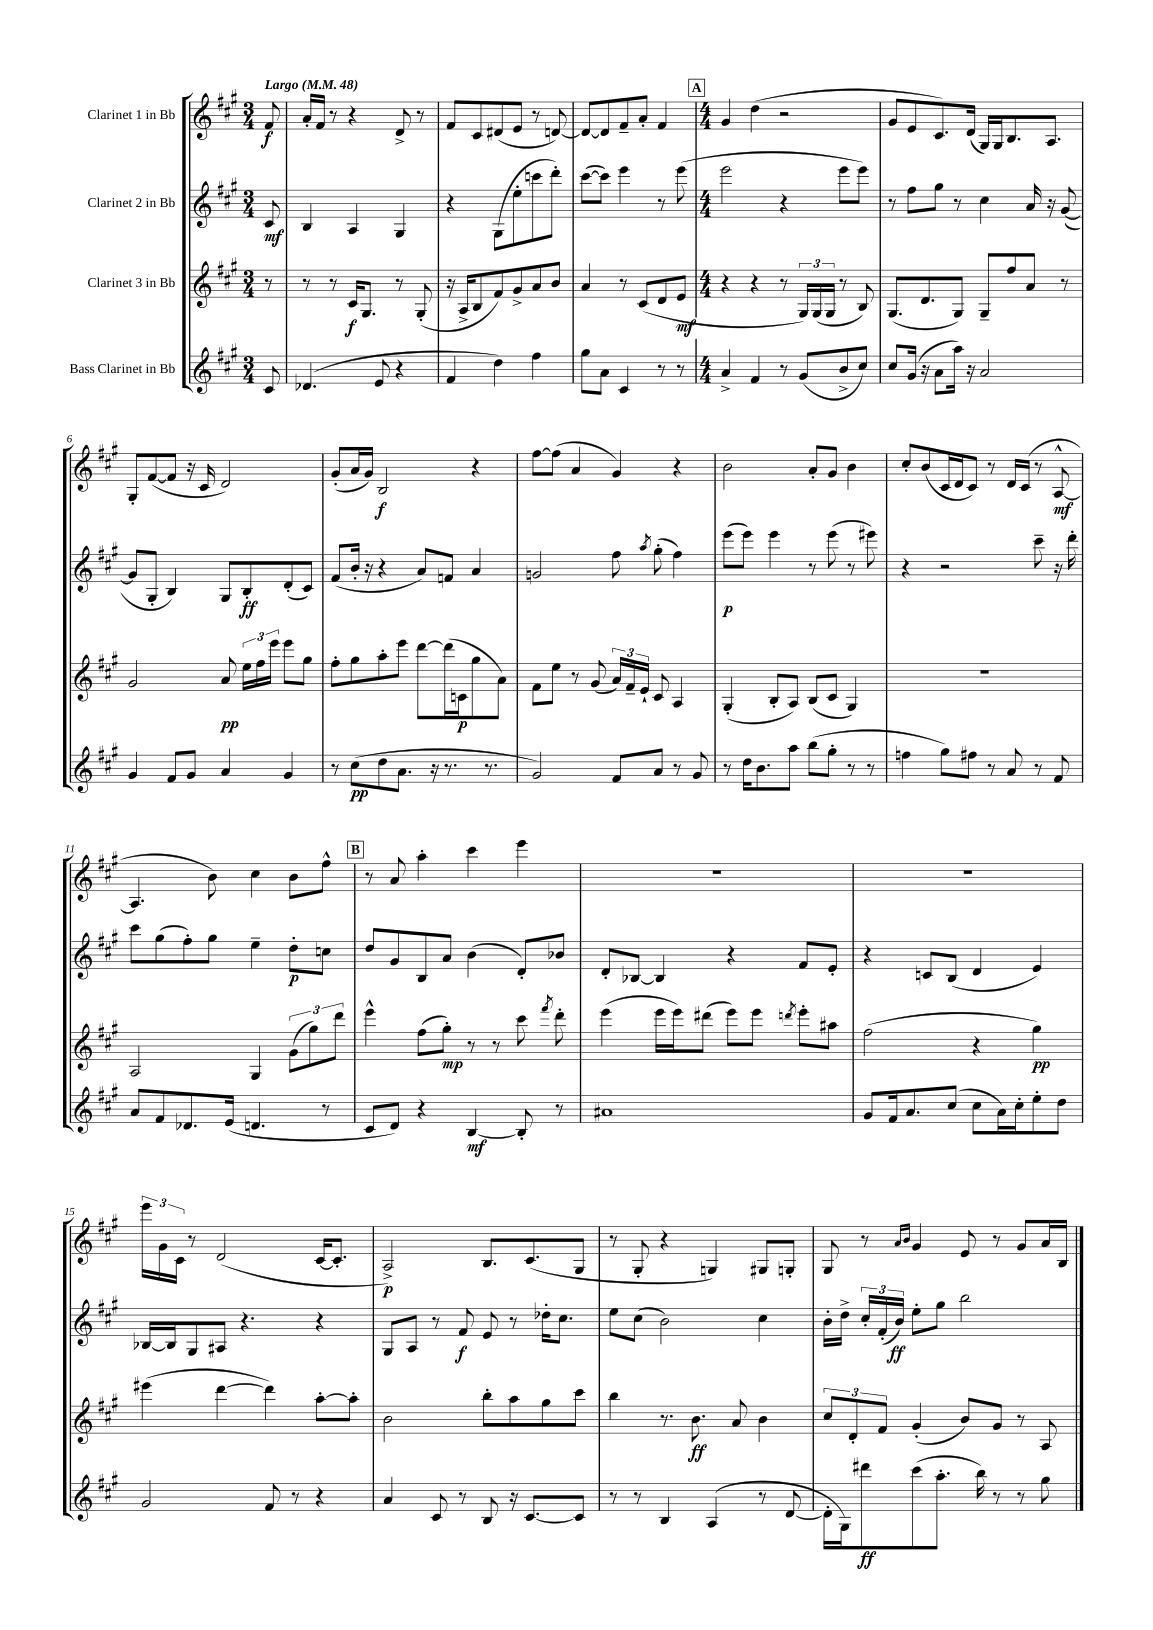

**kern	**kern	**kern	**kern
*staff4	*staff3	*staff2	*staff1
*clefG2	*clefG2	*clefG2	*clefG2
*k[f#c#g#]	*k[f#c#g#]	*k[f#c#g#]	*k[f#c#g#]
*M3/4	*M3/4	*M3/4	*M3/4
*MM48	*MM48	*MM48	*MM48
8c#/	8r	8c#/	8f#/
=	=	=	=
(4.d-/	8r	4B/	16a'/LL
.	.	.	16f#/JJ
.	8r	.	8r
.	16c#/LK	4A/	4r
.	8.G#/J	.	.
8e/	.	.	.
4r	8r	4G#/	8d^/
.	(8G#'/	.	8r
=	=	=	=
4f#/	16r	4r	8f#/L
.	16A^/LK	.	.
.	8B/	.	8c#/
4dd\)	8f#/)	(8G#\L	(8d#/
.	8g#^/	8ee'\	8e/J
4ff#\	8a/	8ccc\	8r
.	8b/J	8ddd'\J)	[8d/)
=	=	=	=
8gg#\L	4a/	([8ccc#\L	8d/_L
8a\J	.	8ccc#\]J)	8d/]
4c#/	8r	4eee\	8f#~/
.	(8c#/L	.	8a'/J
8r	8d/	8r	4f#/
8r	8e/J	(8eee\	.
=	=	=	=
*M4/4	*M4/4	*M4/4	*M4/4
4a^/	4r	2eee\	4g#/
4f#/	4r	.	(4dd\
8r	8r	4r	2r
(8g#/L	24G#/LL)	.	.
.	(24G#/	.	.
.	24G#/JJ	.	.
8b^/	8r	8eee\L	.
8cc#/J)	8B/)	8eee\J)	.
=	=	=	=
8cc#/L	(8.G#/L	8r	8g#/L
(16g#/Jk	.	8ff#\L	8e/
16r	8.d/	.	.
8a\L	.	8gg#\J	8.c#/)
16aa\Jk)	8G#/J)	8r	.
16r	.	.	(16d/Jk
2a/	8G#~/L	4cc#\	16G#/LL)
.	.	.	16G#/J
.	8ff#/	.	8.B/
.	8a/J	16a/	.
.	.	16r	8.A/J
.	8r	([8g#/	.
=	=	=	=
4g#/	2g#/	8g#/]L	8G#'/L
.	.	8G#'/J	([8f#/
8f#/L	.	4B/)	8f#/]J
8g#/J	.	.	16r
.	.	.	16c#/
4a/	8a/	8G#/L	2d/)
.	24ee\LL	8B'/	.
.	24ff#\	.	.
.	24eee\JJ	.	.
4g#/	8eee\L	(8d'/	.
.	8gg#\J	8c#/J)	.
=	=	=	=
8r	8ff#'\L	(8f#/L	(8g#'/L
(8cc#\L	8gg#\	16b'/Jk	16a/L
.	.	16r	16g#/JJ)
8dd\	8aa'\	4r	2B/
8.a\J	8eee\J	.	.
.	[8ddd\L	8a/L)	.
16r	.	.	.
8.r	(16ddd\]L	8f/J	.
.	16c\J	.	.
.	8gg#\	4a/	4r
8.r	.	.	.
.	8a\J)	.	.
=	=	=	=
2g#/)	8f#\L	2g/	[8ff#\L
.	8ee\J	.	(8ff#\]J
.	8r	.	4a/
.	(8g#/	.	.
8f#/L	24a/LL)	8ff#\	4g#/)
.	24f#~/	.	.
.	24e`/JJ	.	.
.	.	8qaa/	.
8a/J	8c#/	(8gg#'\	.
8r	4A/	4ff#\)	4r
8g#/	.	.	.
=	=	=	=
8r	(4G#'/	(8eee\L	2b\
16dd\LK	.	8eee\J)	.
8.b\	.	.	.
.	8B'/L	4eee\	.
8aa\J	8A/J)	.	.
(8bb\L	(8B/L	8r	8a'/L
8gg#'\J	8c#/J	(8eee\	8g#/J
8r	4G#/)	8r	4b\
8r	.	8eee#\)	.
=	=	=	=
4ff\	1r	4r	8cc#'/L
.	.	.	(8b/
8gg#\L)	.	2r	16c#/L
.	.	.	16d/J
8ff#\J	.	.	8c#/J)
8r	.	.	8r
8a/	.	.	16d/LL
.	.	.	(16c#/JJ
8r	.	8ccc#~\	8r
8f#/	.	16r	[8A^^/
.	.	16ddd'\	.
=	=	=	=
8a/L	2A/	8ccc#\L	4.A/]
8f#/	.	(8gg#\	.
8.d-/	.	8ff#'\)	.
.	.	8gg#\J	8b\)
(16e/Jk	.	.	.
4.d/	4G#/	4ee~\	4cc#\
.	(12g#\L	8dd'\L	8b\L
.	12gg#\)	.	.
8r	.	8cc\J	8ff#^^\J
.	12ddd\J	.	.
=	=	=	=
8c#/L	4eee^^\	8dd/L	8r
8d/J)	.	8g#/	8a/
4r	(8ff#\L	8B/	4aa'\
.	8gg#'\J)	8a/J	.
[4B/	8r	(4b\	4ccc#\
.	8r	.	.
8B'/]	8ccc#\	8d'/L)	4eee\
.	8qfff#/	.	.
8r	8ddd'\	8b-/J	.
=	=	=	=
1a#	(4eee\	8d'/L	1r
.	.	[8B-/J	.
.	16eee\LL	4B-/]	.
.	16eee\J)	.	.
.	(8ddd#\J	.	.
.	8eee\L)	4r	.
.	8eee\J	.	.
.	8qddd/	.	.
.	8eee'\L	8f#/L	.
.	8aa#\J	8e'/J	.
=	=	=	=
8g#/L	(2ff#\	4r	1r
16f#/k	.	.	.
8.a/	.	.	.
.	.	8c/L	.
(8cc#/J	.	(8B/J	.
8cc#\L	4r	4d/	.
16a\L)	.	.	.
16cc#'\J	.	.	.
8ee'\	4gg#\)	4e/)	.
8dd\J	.	.	.
=	=	=	=
2g#/	(4eee#\	[16B-/LL	24eee\LL
.	.	.	24g#\
.	.	16B-/]J	.
.	.	.	24c#\JJ
.	.	8G#/	8r
.	[4ddd\	8A#/J	(2d/
.	.	4.r	.
8f#/	4ddd\])	.	.
8r	.	.	.
4r	[8aa'\L	4r	[16c#/LK
.	.	.	8.c#'/]J
.	8aa'\]J	.	.
=	=	=	=
4a/	2b\	8G#/L	2A^/)
.	.	8A/J	.
8c#/	.	8r	.
8r	.	8f#/	.
8B/	8bb'\L	8e/	8.B/L
16r	8aa\	8r	.
[8.c#/L	.	.	(8.c#/
.	8gg#\	16dd-'\LK	.
.	.	8.cc#\J	.
8c#/]J	8ccc#\J	.	8G#/J
=	=	=	=
8r	4bb\	8ee\L	8r
8r	.	(8cc#\J	8G#'/
4B/	8.r	2b\)	4r
.	8.b\	.	.
(4A/	.	.	4G/)
.	8a/	.	.
8r	4b\	4cc#\	8G#/L
[8d/	.	.	8G'/J
=	=	=	=
16d'\]LL	12cc#/L	16b'\LL	8G#/
16G#\J)	.	16dd^\JJ	.
.	12d'/	.	.
8ddd#\	.	24cc#'/LL	8r
.	12f#/J	(24f#'/	.
.	.	24b/JJ)	.
.	.	.	16qqa/LL
.	.	.	16qqb/JJ
(8ccc#\	(4g#'/	8ee'\L	4g#/
8.aa'\J	.	8gg#\J	.
.	8b/L)	2bb\	8e/
16bb\)	.	.	.
8r	8g#/J	.	8r
8r	8r	.	8g#/L
8gg#\	8A/	.	16a/L
.	.	.	16B/JJ
==	==	==	==
*-	*-	*-	*-
